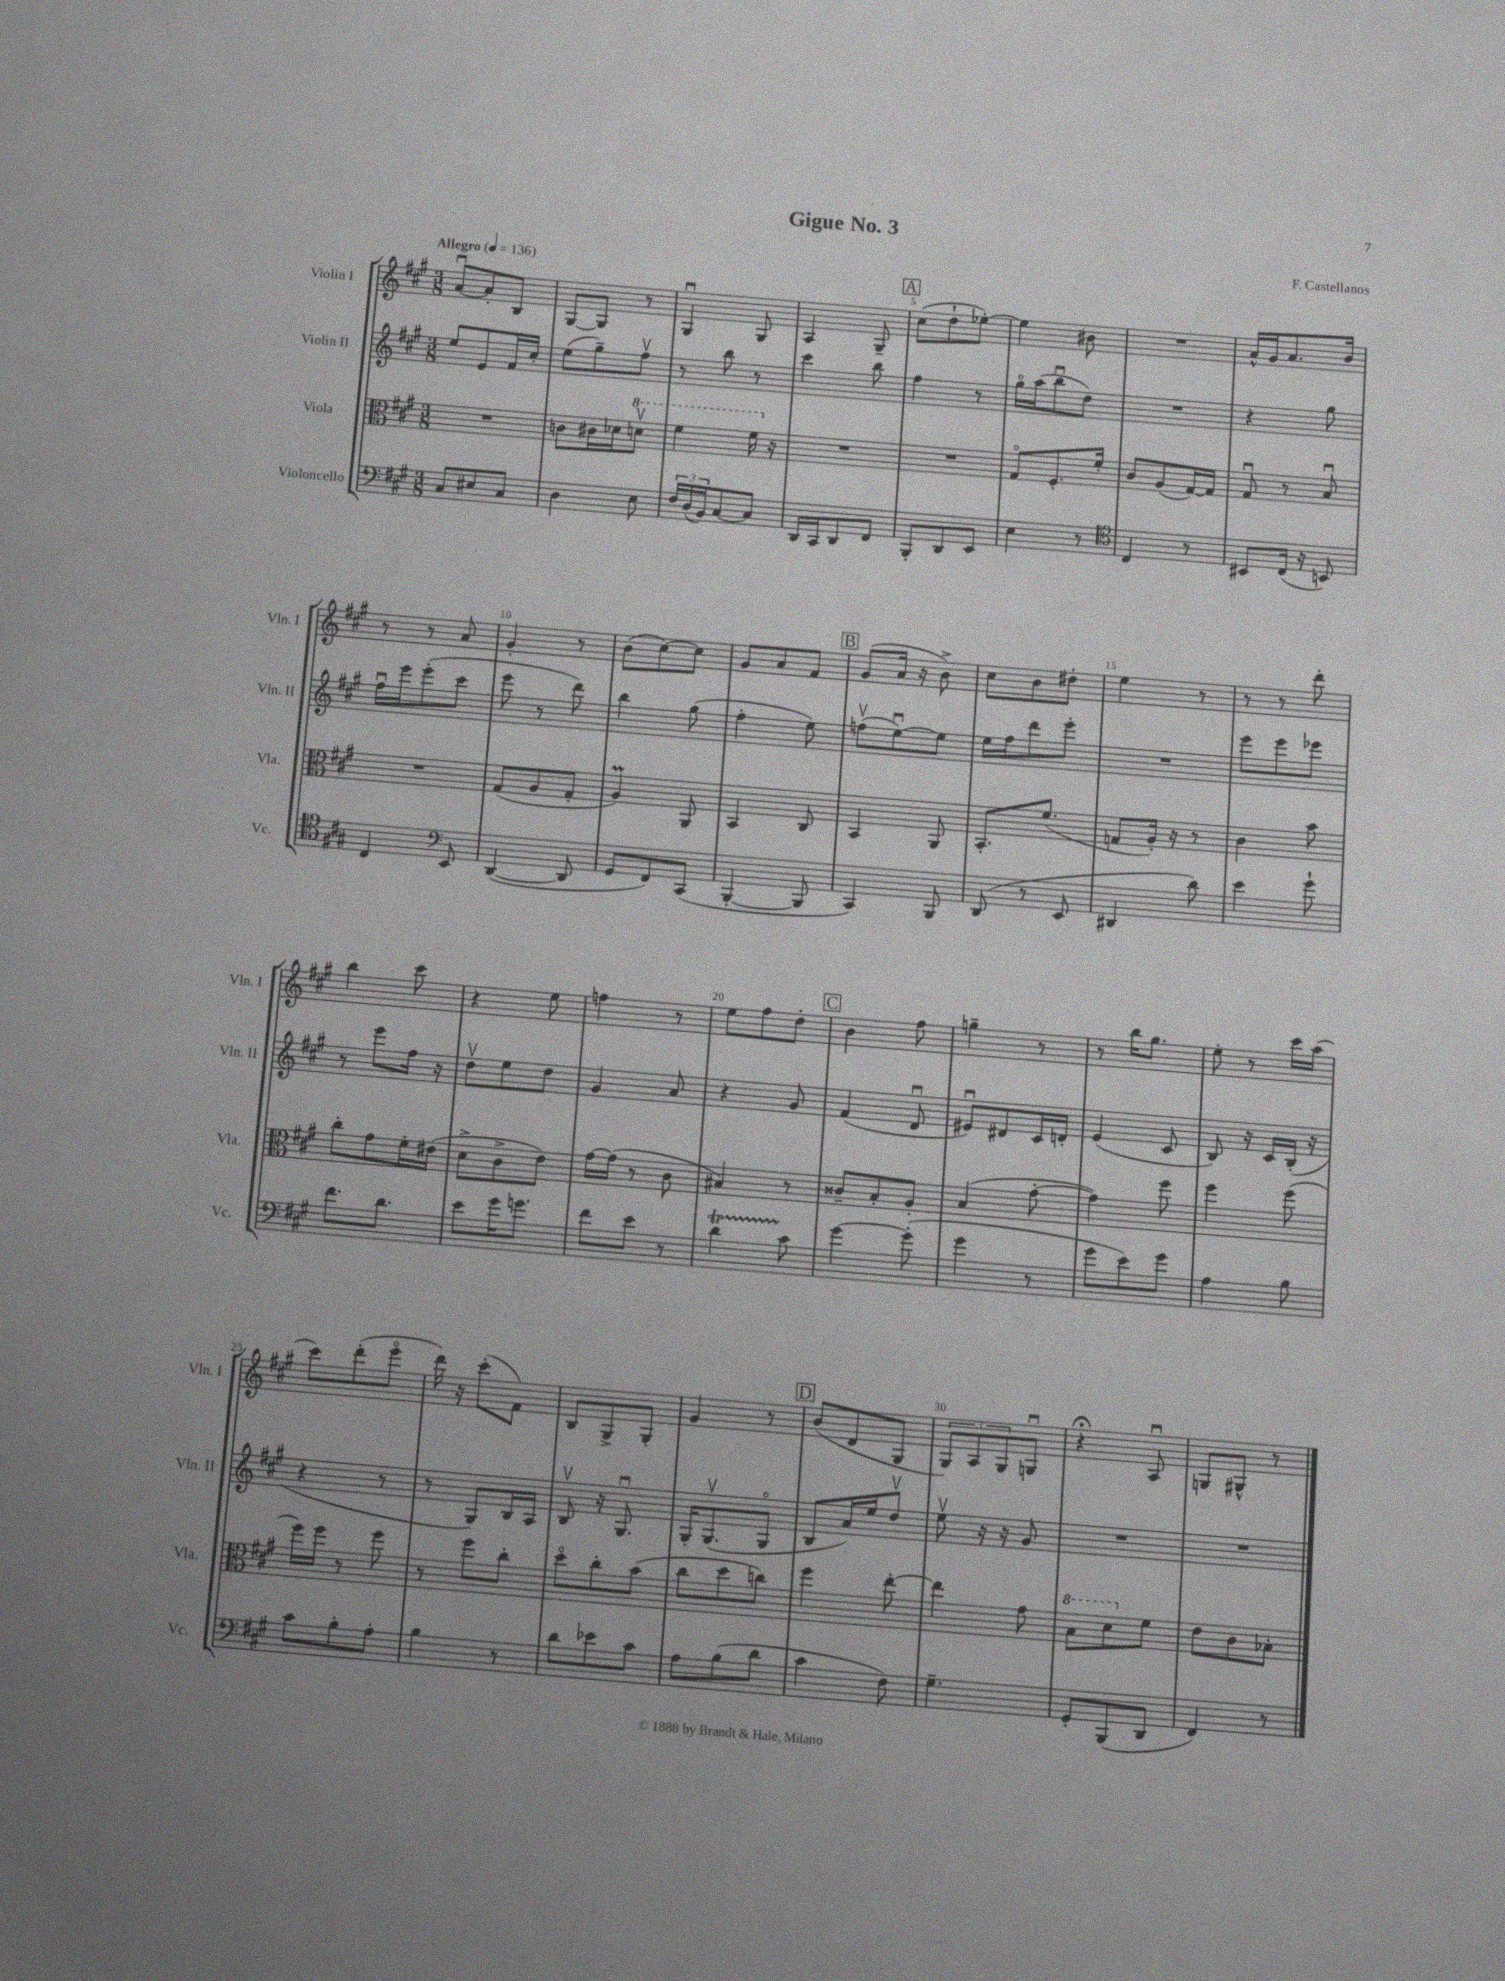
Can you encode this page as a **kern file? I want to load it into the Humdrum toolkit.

**kern	**kern	**kern	**kern
*staff4	*staff3	*staff2	*staff1
*clefF4	*clefC3	*clefG2	*clefG2
*k[f#c#g#]	*k[f#c#g#]	*k[f#c#g#]	*k[f#c#g#]
*M3/8	*M3/8	*M3/8	*M3/8
*MM136	*MM136	*MM136	*MM136
8C#	4.r	8ee	[8au
8E#	.	8e	8a']
8C#	.	16f#	8B
.	.	16cc#'	.
=	=	=	=
4D	8c	(8ee	[8G#
.	16c#	8gg#~)	8G#]
.	16d-	.	.
8E	8ddv	8ff#v	8r
=	=	=	=
24F#	4ff#	8r	4G#u
(24D	.	.	.
24BB)	.	.	.
[8C#	.	8bb	.
8C#]	16ff#	8r	8G#
.	16r	.	.
=	=	=	=
16DD	4.r	4ccc#	4A
16CC#	.	.	.
8DD	.	.	.
8FF#	.	8bb	8G#~
=	=	=	=
8BBB'	4.r	4ff#	(8cc#
8DD	.	.	8dd`
8EE	.	8r	[8ee-')
=	=	=	=
4E	8G#o	16gg#o	4ee-]
.	.	(16aa	.
.	8.F#'	8bbu	.
8r	.	8dd)	8b#
.	16f#'	.	.
=	=	=	=
*clefC4	*	*	*
4C#	8c#	4.r	4.r
.	(8A	.	.
8r	[16G#)	.	.
.	16G#]	.	.
=	=	=	=
8BB#	8G#u	4r	16a^^
.	.	.	16g#
(16C#	8r	.	8.a
16r	.	.	.
8BB)	8Bu	8gg#	.
.	.	.	16b
=	=	=	=
4C#	4.r	16ff#u	8r
.	.	16eee	.
.	.	(8eee'	8r
*clefF4	*	*	*
8EE	.	8ccc#	8a
=	=	=	=
([4DD	(8G#	8eee	4g#'
.	8A	8r	.
8DD]	8G#'	8ddd)	8r
=	=	=	=
8GG#	4A)	4bb	(8b
8FF#)	.	.	[8cc#)
(8CC#	8AA	(8gg#	8cc#]
=	=	=	=
[4BBB'	4BB	4ff#'	8g#
.	.	.	8a
8BBB]	8C#	8ee)	8f#
=	=	=	=
4CC#)	4BB	(8ffv	(8g#
.	.	[8eeu)	16a
.	.	.	16r
8BBB	8AA	8ee]	8b^)
=	=	=	=
(8DD	8.BB'	16ee	8cc#
.	.	16ff#	.
8r	.	8ddd	8b
.	(8.f#	.	.
8EE	.	8eee'	8dd#'
=	=	=	=
4DD#	8G	4.r	4ee
.	16A')	.	.
.	16r	.	.
8d)	8r	.	8r
=	=	=	=
4e	4c#	8eee	8r
.	.	8eee	8r
8g#`	8b	8eee-	8ddd'
=	=	=	=
8.f#	8cc#'	8r	4bb
.	8g#	8eee	.
8.d	.	.	.
.	16f#'	16ff#	8ccc#
.	(16e#	16r	.
=	=	=	=
8e	8d^	8ddv	4r
16g#	8c#^	8ee	.
8.g	.	.	.
.	8e)	8dd	8ee
=	=	=	=
8f#	[16g#	4g#	4ff
.	(16g#]	.	.
8e	8r	.	.
8r	8c#	8a	8r
=	=	=	=
4d	4B#)	4r	8ee
.	.	.	8ff#
8c#	8r	8g#	8dd'
=	=	=	=
[4g#	8c##~	(4f#	4b
.	8B'	.	.
(8g#']	8A'	8du	8ff#
=	=	=	=
4g#	(4B	8e#u)	4gg~
.	.	8d#	.
8r	[8g#'	16c#	8r
.	.	16d'	.
=	=	=	=
8g#	4g#])	(4e	8r
8e)	.	.	16bb
.	.	.	8.gg#
8g#	8ff#	8c#	.
=	=	=	=
4A	4ff#	8B)	8ee'
.	.	16r	8r
.	.	16c#	.
8B	(8ff#	(16B'	16ccc#
.	.	16r	(16aa
=	=	=	=
8c#	16ff#)	4r	8ccc#)
.	16ff#	.	.
8B'	8r	.	(8ddd'
8A'	8ff#	8r	8eeeo
=	=	=	=
4B	8r	8r	16ddd)
.	.	.	16r
.	8ff#	8G#)	(8ccc#'
8r	8cc#'	16B	8f#)
.	.	16A	.
=	=	=	=
8d	8ddo	8Bv	8B
8e-	8cc#'	16r	8G#^
.	.	8.G#u	.
8c#	(8b	.	8G#'
=	=	=	=
8A	8cc#	16G#'	4g#
.	.	(8.G#v	.
(8B	8dd	.	.
8d	8cc)	8G#o	8r
=	=	=	=
4c#	4ff#	8B	(8b
.	.	16a)	8d
.	.	16ee	.
8F#)	[8ee'	8ddv	8G#
=	=	=	=
4.G#~	4ee]	8eev	12G#)
.	.	.	12A
.	.	16r	.
.	.	.	12G#
.	.	16r	.
.	8g#	8g#	8Gu
=	=	=	=
8GG#'	8b	4.r	4r;
(8BBB	8dd	.	.
8DD	8f#	.	8Au
=	=	=	=
4FF#)	8e	4.r	8G
.	8c#	.	8G#^^
8r	8B-'	.	8r
==	==	==	==
*-	*-	*-	*-
